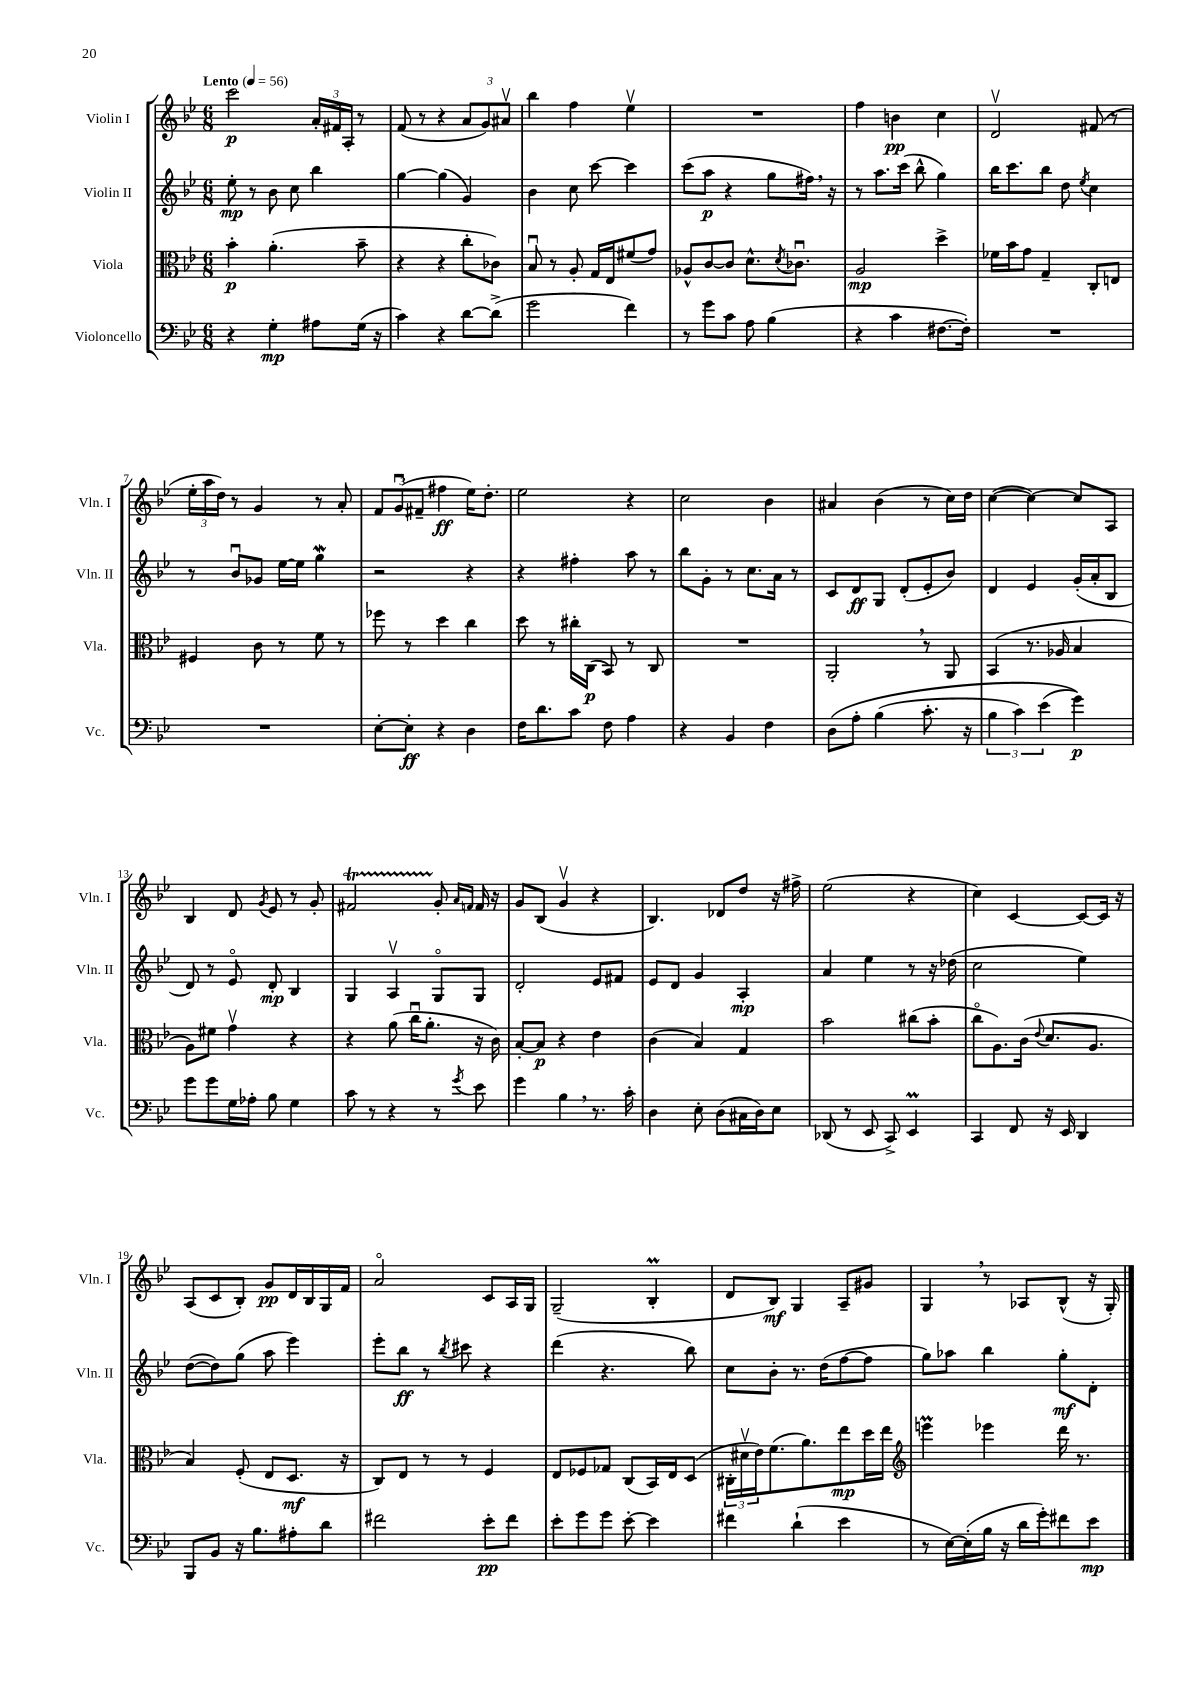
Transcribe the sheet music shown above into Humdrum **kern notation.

**kern	**kern	**kern	**kern
*staff4	*staff3	*staff2	*staff1
*clefF4	*clefC3	*clefG2	*clefG2
*k[b-e-]	*k[b-e-]	*k[b-e-]	*k[b-e-]
*M6/8	*M6/8	*M6/8	*M6/8
*MM56	*MM56	*MM56	*MM56
4r	4b-'\	8ee-'\	2ccc\
.	.	8r	.
4G'\	(4.a'\	8b-\	.
.	.	8cc\	.
8A#\L	.	4bb-\	24a'/LL
.	.	.	24f#/
.	.	.	24A'/JJ
(16G\Jk	8b-~\	.	8r
16r	.	.	.
=	=	=	=
4c\)	4r	[4gg\	(8f/
.	.	.	8r
4r	4r	(4gg\]	4r
[8d\L	8cc'\L	4g/)	12a/L
.	.	.	12g/)
(8d^\]J	8c-\J)	.	.
.	.	.	12a#v/J
=	=	=	=
2g\	8B-u/	4b-\	4bb-\
.	8r	.	.
.	8A'/	8cc\	4ff\
.	16G/LL	[8ccc\	.
.	16E-/J	.	.
4f\)	(8f#/	4ccc\]	4ee-v\
.	8g/J)	.	.
=	=	=	=
8r	8A-^^/L	(8ccc\L	2.r
8g\L	[8c/	8aa\J	.
8c\J	8c/]J	4r	.
8A\	8.d^^\L	.	.
(4B-\	.	8gg\L	.
.	8qd/	.	.
.	8.c-u\J	.	.
.	.	16ff#\Jk)	.
.	.	16r	.
=	=	=	=
4r	2A/	8r	4ff\
.	.	8.aa\L	.
4c\	.	.	4b\
.	.	(16ccc\Jk	.
.	.	8bb-^^\	.
[8.F#\L	4dd^\	4gg\)	4cc\
16F#'\]Jk)	.	.	.
=	=	=	=
2.r	16f-\LL	16bb-\LK	2dv/
.	16b-\J	8.ccc\	.
.	8g\J	.	.
.	4G~/	8bb-\J	.
.	.	8dd\	.
.	.	8qee-/	.
.	8C'/L	4cc\	(8f#/
.	8E/J	.	8r
=	=	=	=
2.r	4F#/	8r	24ee-'\LL
.	.	.	24aa\
.	.	.	24dd\JJ)
.	.	8b-u/L	8r
.	8c\	8g-/J	4g/
.	8r	[16ee-\LL	.
.	.	16ee-\]JJ	.
.	8f\	4gg\	8r
.	8r	.	8a'/
=	=	=	=
[8E-'\L	8ff-\	2r	12f/L
.	.	.	(12gu/
8E-'\]J	8r	.	.
.	.	.	12f#~/J
4r	4dd\	.	4ff#\
4D\	4cc\	4r	16ee-\LK)
.	.	.	8.dd'\J
=	=	=	=
16F\LK	8dd\	4r	2ee-\
8.d\	.	.	.
.	8r	.	.
8c\J	16cc#'\LL	4ff#'\	.
.	(16C\JJ	.	.
8F\	8BB-/)	.	.
4A\	8r	8aa\	4r
.	8C/	8r	.
=	=	=	=
4r	2.r	8bb-\L	2cc\
.	.	8g'\J	.
4BB-/	.	8r	.
.	.	8.cc\L	.
4F\	.	.	4b-\
.	.	16a\Jk	.
.	.	8r	.
=	=	=	=
&(8D\L	2AA'/	8c/L	4a#/
8A'\J	.	8d/	.
(4B-\	.	8G/J	(4b-\
.	.	(8d'/L	.
8.c'\	8r	8e-'/	8r
.	8AA/	8b-/J)	16cc\LL)
16r	.	.	16dd\JJ
=	=	=	=
6B-\	(4BB-/	4d/	([4cc\
6c\)	.	.	.
.	8.r	4e-/	4cc\_)
(6e-\	.	.	.
.	16A-/	.	.
4g\)&)	4B-/	(16g'/LL	8cc/]L
.	.	16a'/J	.
.	.	8B-/J	8A/J
=	=	=	=
8g\L	8A\L)	8d/)	4B-/
8g\	8f#\J	8r	.
16G\L	4gv\	8e-o/	8d/
16A-'\JJ	.	.	.
.	.	.	8qg/
8B-\	.	8d'/	8e-/
4G\	4r	4B-/	8r
.	.	.	8g'/
=	=	=	=
8c\	4r	4G/	2f#/
8r	.	.	.
4r	(8a\	4Av/	.
.	16ccu\LK	.	.
.	8.a'\J	.	.
8r	.	8Go/L	8g'/
.	.	.	16qqa/LL
8qg/	.	.	16qqf/JJ
8e-\	16r	8G/J	16f/
.	16c\)	.	16r
=	=	=	=
4g\	[8B-'/L	2d'/	8g/L
.	8B-/]J	.	(8B-/J
4B-\	4r	.	4gv/
8.r	4e-\	8e-/L	4r
.	.	8f#/J	.
16c'\	.	.	.
=	=	=	=
4D\	(4c\	8e-/L	4.B-/)
.	.	8d/J	.
8E-'\	4B-/)	4g/	.
(8D\L	.	.	8d-/L
16C#\L	4G/	4A'/	8dd/J
16D\J)	.	.	.
8E-\J	.	.	16r
.	.	.	16ff#^\
=	=	=	=
(8DD-/	2b-\	4a/	(2ee-\
8r	.	.	.
8EE-/	.	4ee-\	.
8CC^/)	.	.	.
4EE-/	(8cc#\L	8r	4r
.	8b-'\J	16r	.
.	.	(16dd-\	.
=	=	=	=
4CC/	8cco\L	2cc\	4cc\)
.	8.A\)	.	.
8FF/	.	.	[4c/
.	(16c\Jk	.	.
.	8qqe-/	.	.
16r	8.d/L	.	.
16EE-/	.	.	.
4DD/	.	4ee-\)	8c/_L
.	8.A/J	.	.
.	.	.	16c/]Jk
.	.	.	16r
=	=	=	=
8BBB-/L	4B-/)	([8dd\L	(8A/L
8BB-/J	.	8dd\])	8c/
16r	(8F'/	(8gg\J	8B-'/J)
8.B-\L	.	.	.
.	8E-/L	8aa\	8g/L
8A#'\	8.D/J	4eee-\)	16d/L
.	.	.	16B-/
8d\J	.	.	16G/
.	16r	.	16f/JJ
=	=	=	=
2f#\	8C/L)	8eee-'\L	2ao/
.	8E-/J	8bb-\J	.
.	8r	8r	.
.	.	8qbb-/	.
.	8r	8ccc#\	.
8e-'\L	4F/	4r	8c/L
8f#\J	.	.	16A/L
.	.	.	16G/JJ
=	=	=	=
8e-'\L	8E-/L	(4ddd\	(2G~/
8g\	8F-/	.	.
8g\J	8G-/J	4.r	.
[8e-'\	(8C/L	.	.
4e-\]	16BB-/L)	.	4B-'/
.	16E-/J	.	.
.	(8D/J	8bb-\)	.
=	=	=	=
4f#\	24C#'\LL	8cc\L	8d/L
.	24d#v\	.	.
.	24e-\J)	.	.
.	(8.f\	8b-'\J	8B-/J)
(4d`\	.	8.r	4G/
.	8.a\)	.	.
.	.	(16dd\LK	.
4e-\	8ee-\	[8ff\	8A~/L
.	16dd\L	8ff\]J	8g#/J
.	16ee-\JJ	.	.
=	=	=	=
*	*clefG2	*	*
8r	4eee\	8gg\L)	4G/
[16E-\LL)	.	8aa-\J	.
(16E-'\]	.	.	.
16B-\JJ	4eee-\	4bb-\	8r
16r	.	.	.
16d\LL	.	.	8A-/L
16g'\J)	.	.	.
8f#\	16ddd\	8gg'\L	(8B-^^/J
.	8.r	.	.
8e-\J	.	8d'\J	16r
.	.	.	16G'/)
==	==	==	==
*-	*-	*-	*-
